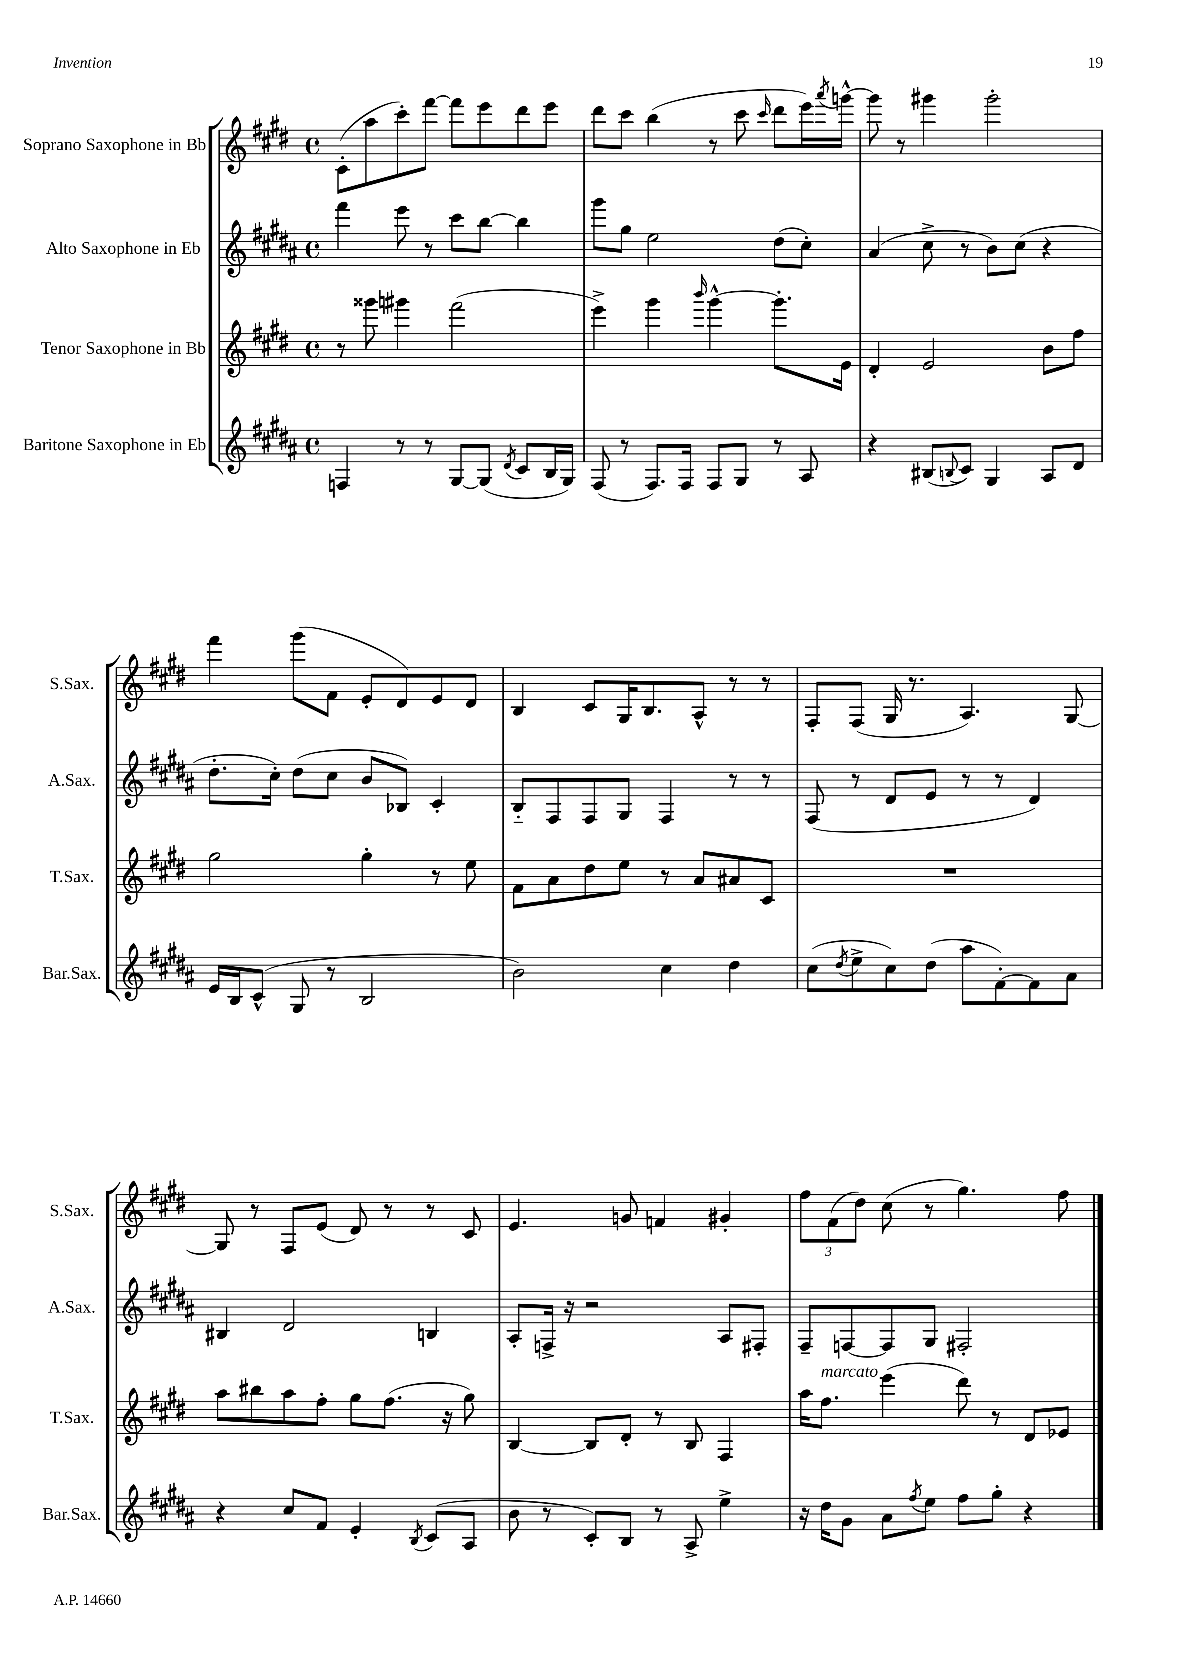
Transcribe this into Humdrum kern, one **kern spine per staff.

**kern	**kern	**kern	**kern
*staff4	*staff3	*staff2	*staff1
*clefG2	*clefG2	*clefG2	*clefG2
*k[f#c#g#d#a#]	*k[f#c#g#d#]	*k[f#c#g#d#a#]	*k[f#c#g#d#]
*M4/4	*M4/4	*M4/4	*M4/4
*met(c)	*met(c)	*met(c)	*met(c)
4F/	8r	4fff#\	(8c#'\L
.	8ggg##\	.	8aa\
8r	4ggg#\	8eee\	8ccc#'\)
8r	.	8r	[8fff#\J
[8G#/L	(2fff#\	8ccc#\L	8fff#\]L
(8G#/]J	.	[8bb\J	8eee\
8qd#/	.	.	.
8c#/L	.	4bb\]	8ddd#\
16B/L	.	.	8eee\J
16G#/JJ)	.	.	.
=	=	=	=
(8F#/	4eee^\)	8ggg#\L	8ddd#\L
8r	.	8gg#\J	8ccc#\J
8.F#/L)	4ggg#\	2ee\	(4bb\
16F#/Jk	.	.	.
.	16qqbbb/	.	.
8F#/L	[4ggg#^^\	.	8r
8G#/J	.	.	8ccc#\
.	.	.	16qqccc#/
8r	8.ggg#'\]L	(8dd#\L	8ddd#\L
8A#/	.	8cc#'\J)	16eee\L)
.	.	.	8qaaa/
.	16e\Jk	.	[16ggg^^\JJ
=	=	=	=
4r	4d#'/	(4a#/	8ggg\]
.	.	.	8r
(8B#/L	2e/	8cc#^\	4ggg#\
8qqB/	.	.	.
8c#/J)	.	8r	.
4G#/	.	8b\L)	2ggg#'\
.	.	(8cc#\J	.
8A#/L	8b\L	4r	.
8d#/J	8ff#\J	.	.
=	=	=	=
16e/LL	2gg#\	8.dd#'\L	4fff#\
16B/J	.	.	.
(8c#^^/J	.	.	.
.	.	16cc#'\Jk)	.
8G#/	.	(8dd#\L	(8ggg#\L
8r	.	8cc#\J	8f#\J
2B/	4gg#'\	8b/L	8e'/L
.	.	8B-/J)	8d#/)
.	8r	4c#'/	8e/
.	8ee\	.	8d#/J
=	=	=	=
2b\)	8f#\L	8B'~/L	4B/
.	8a\	8F#/	.
.	8dd#\	8F#/	8c#/L
.	8ee\J	8G#/J	16G#/K
.	.	.	8.B/
4cc#\	8r	4F#/	.
.	8a/L	.	8A^^/J
4dd#\	8a#/	8r	8r
.	8c#/J	8r	8r
=	=	=	=
(8cc#\L	1r	(8F#/	8F#'/L
8qdd#/	.	.	.
8ee^\	.	8r	(8F#/J
8cc#\)	.	8d#/L	16G#/
.	.	.	8.r
(8dd#\J	.	8e/J	.
8aa#\L	.	8r	4.A/)
[8f#'\)	.	8r	.
8f#\]	.	4d#/)	.
8a#\J	.	.	[8G#/
=	=	=	=
4r	8aa\L	4B#/	8G#/]
.	8bb#\	.	8r
8cc#/L	8aa\	2d#/	8F#/L
8f#/J	8ff#'\J	.	(8e/J
4e'/	8gg#\L	.	8d#/)
.	(8.ff#\J	.	8r
8qB/	.	.	.
(8c#/L	.	4B/	8r
.	16r	.	.
8A#/J	8gg#\)	.	8c#/
=	=	=	=
8b\	[4B/	8A#'/L	4.e/
8r	.	16F^/Jk	.
.	.	16r	.
8c#'/L)	8B/]L	2r	.
8B/J	8d#'/J	.	8g/
8r	8r	.	4f/
8A#^/	8B/	.	.
4ee^\	4F#/	8A#/L	4g#'/
.	.	8F#'/J	.
=	=	=	=
16r	16aa\LK	8F#~/L	12ff#\L
16dd#\LK	8.ff#\J	.	.
.	.	.	(12f#\
8g#\J	.	[8F/	.
.	.	.	12dd#\J)
8a#\L	(4eee\	8F/]	(8cc#\
8qff#/	.	.	.
8ee\J	.	8G#/J	8r
8ff#\L	8ddd#\)	2F#'/	4.gg#\)
8gg#'\J	8r	.	.
4r	8d#/L	.	.
.	8e-/J	.	8ff#\
==	==	==	==
*-	*-	*-	*-
